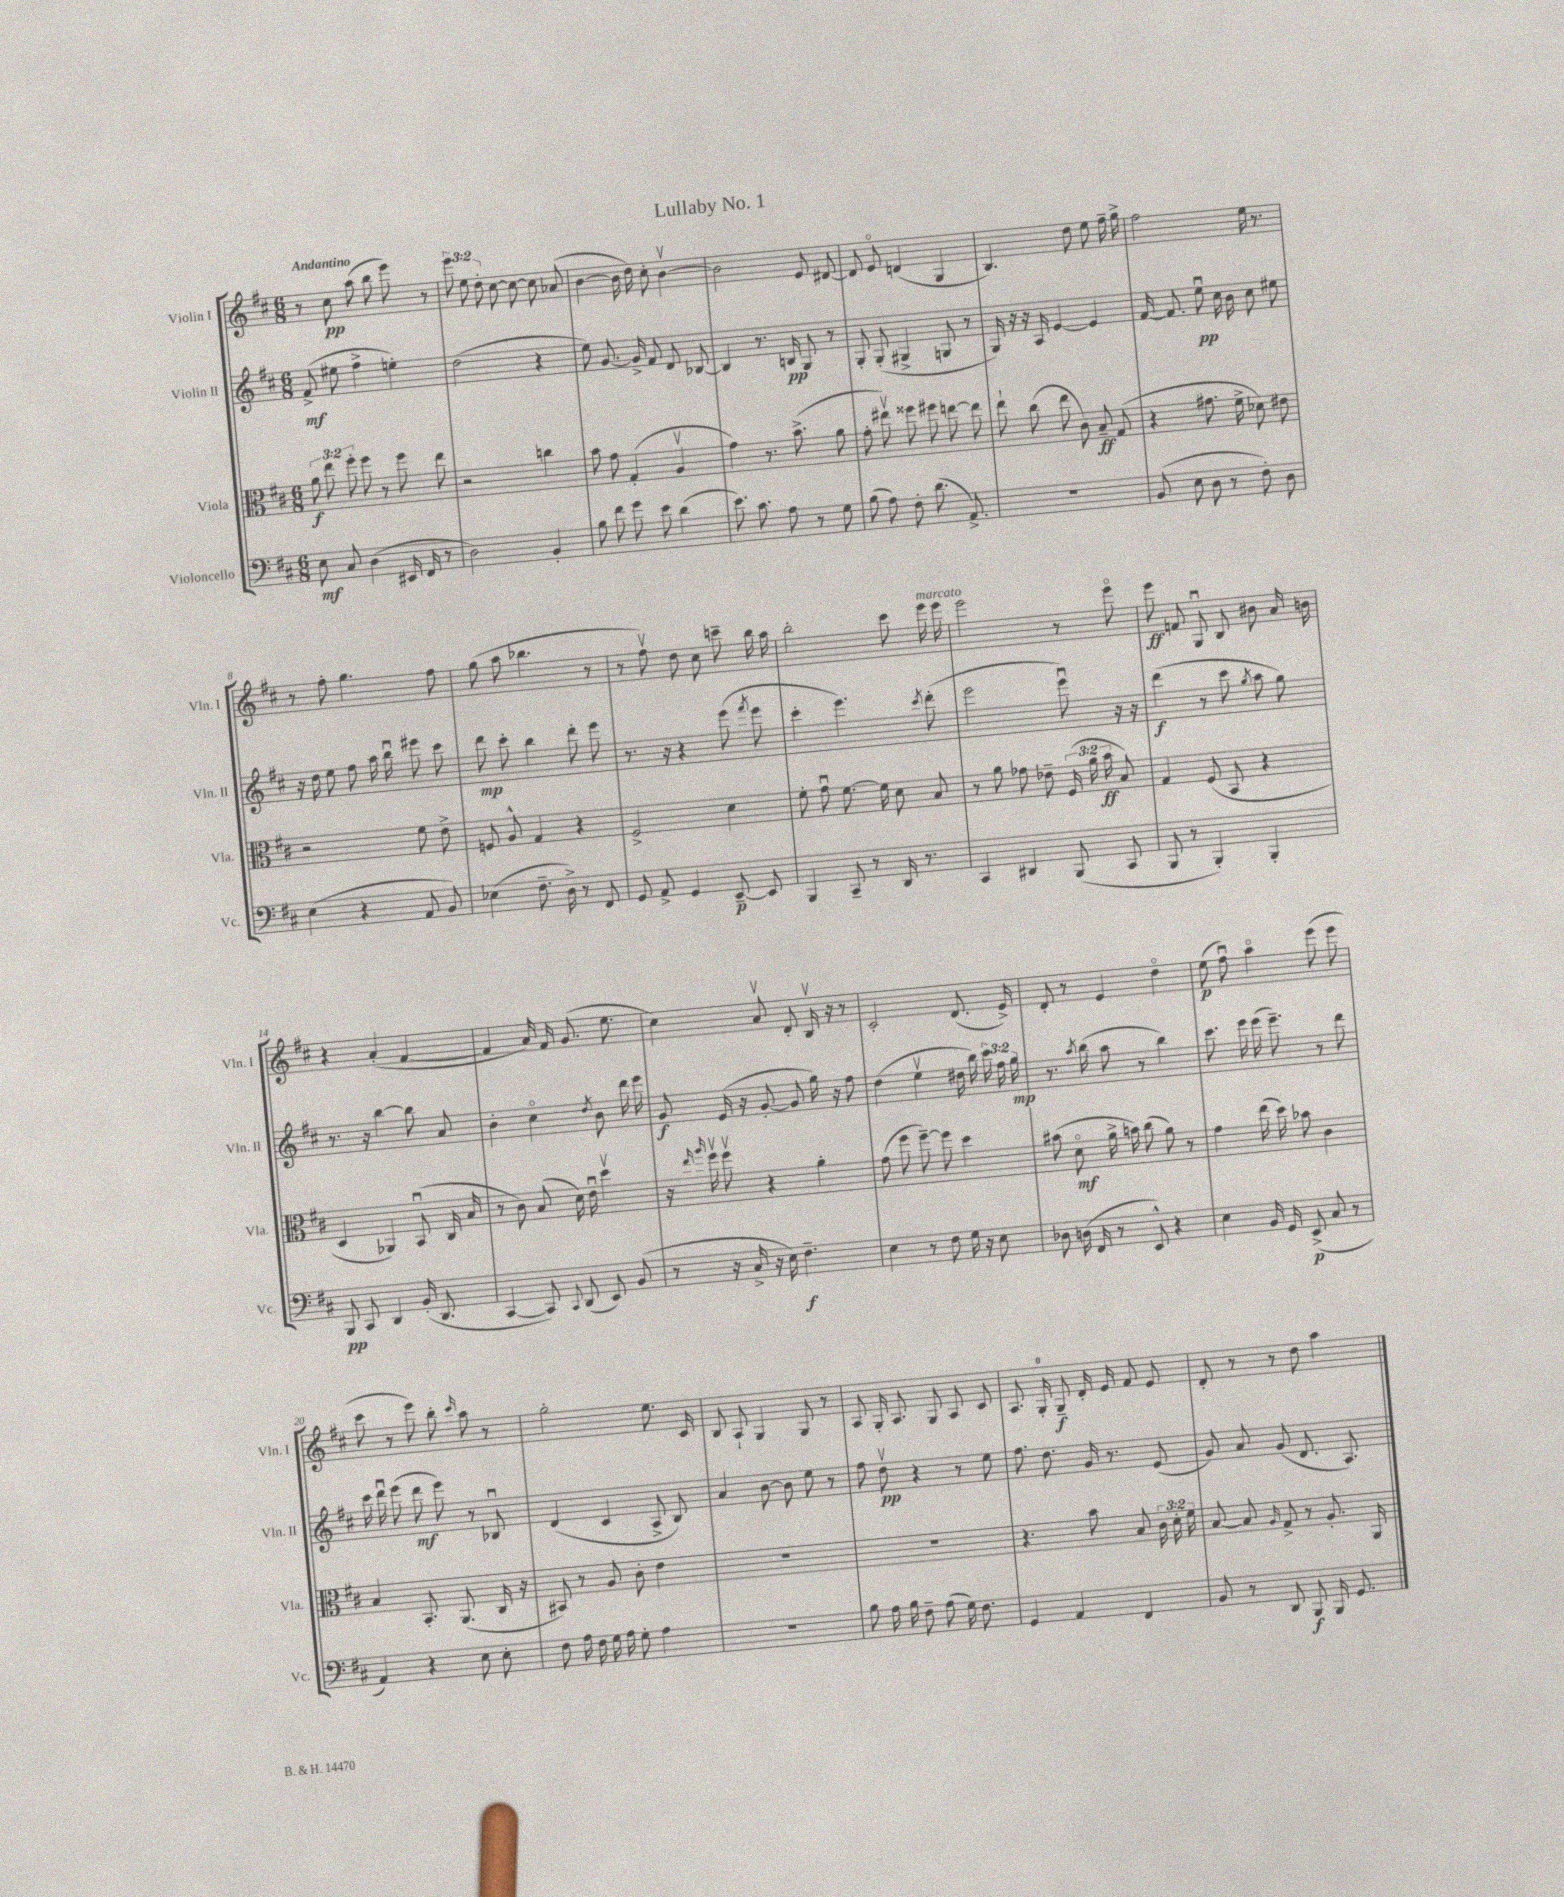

**kern	**dynam	**kern	**dynam	**kern	**dynam	**kern	**dynam
*part4	*part4	*part3	*part3	*part2	*part2	*part1	*part1
*staff4	*staff4	*staff3	*staff3	*staff2	*staff2	*staff1	*staff1
*I"Violoncello	*	*I"Viola	*	*I"Violin II	*	*I"Violin I	*
*I'Vc.	*	*I'Vla.	*	*I'Vln. II	*	*I'Vln. I	*
*clefF4	*	*clefC3	*	*clefG2	*	*clefG2	*
*k[f#c#]	*	*k[f#c#]	*	*k[f#c#]	*	*k[f#c#]	*
*M6/8	*	*M6/8	*	*M6/8	*	*M6/8	*
=1	=1	=1	=1	=1	=1	=1	=1
!	!	!	!	!	!	!LO:TX:a:B:t=Andantino	!
8E\	mf	12a\	f	(8f#^/	mf	8r	.
.	.	12ee\	.	.	.	.	.
8C#/	.	.	.	8ee#X\	.	8cc#\	pp
.	.	12ff#'\	.	.	.	.	.
(4D\	.	8ff#\	.	4ff#^\	.	(8aa\	.
.	.	8r	.	.	.	8bb\	.
16EE#X/	.	8ff#\	.	4een'\)	.	8eee\)	.
16FF#/	.	.	.	.	.	.	.
8r	.	8ee\	.	.	.	8r	.
=2	=2	=2	=2	=2	=2	=2	=2
2D\)	.	2r	.	(2dd\	.	12eee\	.
.	.	.	.	.	.	12ee\	.
.	.	.	.	.	.	12dd'\	.
.	.	.	.	.	.	[8cc#\	.
.	.	.	.	.	.	8cc#\_	.
4BB'/	.	4ccn\	.	4r	.	8cc#\]	.
.	.	.	.	.	.	(8a-X/	.
=3	=3	=3	=3	=3	=3	=3	=3
8B\	.	8b\	.	8ee\)	.	[4b\	.
8f#\	.	8g\	.	[8.g/	.	.	.
8g\	.	(4G'/	.	.	.	16b\]	.
.	.	.	.	16g^/]	.	16dd\)	.
8e\	.	.	.	8f#/	.	8cc#'\	.
(4d\	.	4Av/	.	8d/	.	[4bv\	.
.	.	.	.	[8B-X/	.	.	.
=4	=4	=4	=4	=4	=4	=4	=4
8.e\)	.	4g\)	.	4B-/]	.	2b\]	.
8.c#\	.	.	.	.	.	.	.
.	.	8.r	.	8.r	.	.	.
8A\	.	.	.	.	.	.	.
.	.	(8.b^\	.	16Bn/	pp	.	.
8r	.	.	.	8G/	.	8e/	.
8G\	.	8a\	.	8r	.	[8d#X/	.
=5	=5	=5	=5	=5	=5	=5	=5
(8B\	.	8g'\	.	8G'/	.	8d#/]	.
8A\)	.	8ee#Xv\)	.	(8G'/	.	8e/	.
8F#'\	.	8ff##X\	.	4G#X^/	.	(4dn/	.
(8.d\	.	8ff#X\	.	.	.	.	.
.	.	[8een\	.	8Gn/	.	4G/	.
8.AA^/)	.	.	.	.	.	.	.
.	.	8ee\]	.	8r	.	.	.
=6	=6	=6	=6	=6	=6	=6	=6
2.r	.	8ee`\	.	16G/)	.	4.B/)	.
.	.	.	.	16r	.	.	.
.	.	(8cc#\	.	16r	.	.	.
.	.	.	.	16A/	.	.	.
.	.	8ee\	.	[4e/	.	.	.
.	.	8c#\)	.	.	.	8dd\	.
.	.	8B~/	ff	4e/]	.	8ee\	.
.	.	(8G/	.	.	.	16ff#~\	.
.	.	.	.	.	.	16gg^\	.
=7	=7	=7	=7	=7	=7	=7	=7
(8BB/	.	4r	.	[16f#/	.	2ff#\	.
.	.	.	.	8.f#/]	.	.	.
8E\	.	.	.	.	.	.	.
8D\	.	8.g#X\	.	8eeu\	pp	.	.
8r	.	.	.	16cc#\	.	.	.
.	.	16f#^\	.	16b\	.	.	.
8F#'\)	.	8d-X\)	.	8cc#\	.	16ee\	.
.	.	.	.	.	.	8.r	.
8D\	.	8e#X\	.	8ee#X\	.	.	.
!!LO:LB:g=z
=8	=8	=8	=8	=8	=8	=8	=8
(4E\	.	2r	.	16r	.	8r	.
.	.	.	.	16dd\	.	.	.
.	.	.	.	8ee\	.	8ff#'\	.
4r	.	.	.	8ff#\	.	4.gg\	.
.	.	.	.	16aa\	.	.	.
.	.	.	.	16bbu\	.	.	.
8AA/	.	8f#\	.	8eee#X\	.	.	.
8BB/)	.	8e^\	.	8ccc#\	.	8ff#\	.
=9	=9	=9	=9	=9	=9	=9	=9
(4E-X\	.	8Fn/	.	8ddd\	mp	(8gg\	.
.	.	8A^^/	.	8ccc#'\	.	8aa\	.
8.F#~\	.	4G/	.	4bb\	.	4.bb-X\	.
16D^\)	.	.	.	.	.	.	.
8r	.	4r	.	8ddd'\	.	.	.
8FF#/	.	.	.	8eee\	.	8r	.
=10	=10	=10	=10	=10	=10	=10	=10
8GG/	.	2F#^/	.	8.r	.	8r	.
8AA^/	.	.	.	.	.	8ff#v\)	.
.	.	.	.	16r	.	.	.
4GG/	.	.	.	4r	.	8dd\	.
.	.	.	.	.	.	8cc#\	.
[8EE~/	p	4d\	.	(8eee\	.	8cccn~\	.
.	.	.	.	8qfff#/	.	.	.
8EE/]	.	.	.	8eee\	.	16bb\	.
.	.	.	.	.	.	16aa\	.
=11	=11	=11	=11	=11	=11	=11	=11
4BBB/	.	8f#'\	.	4ccc#'\	.	2bb'\	.
.	.	8gu\	.	.	.	.	.
8CC#~/	.	[8.f#\	.	4.eee\)	.	.	.
8r	.	.	.	.	.	.	.
.	.	16f#\]	.	.	.	.	.
16DD/	.	8d\	.	.	.	8ccc#\	.
8.r	.	.	.	.	.	.	.
.	.	.	.	8qccc#/	.	.	.
!	!	!	!	!	!	!LO:TX:a:i:t=marcato	!
.	.	8B/	.	(8ddd'\	.	16eee\	.
.	.	.	.	.	.	16eee\	.
=12	=12	=12	=12	=12	=12	=12	=12
4CC#/	.	8r	.	2eee\	.	2eee\	.
.	.	8a\	.	.	.	.	.
4DD#X/	.	8g-X\	.	.	.	.	.
.	.	8e-X~\	.	.	.	.	.
(8BBB/	.	(24F#/	.	8eeeu\)	.	8r	.
.	.	24a\	.	.	.	.	.
.	.	24b\	ff	.	.	.	.
8CC#/	.	8B/)	.	16r	.	8eee\	.
.	.	.	.	16r	.	.	.
=13	=13	=13	=13	=13	=13	=13	=13
8BBB/	.	4G/	.	(4ddd\	f	8eee\	ff
8r	.	.	.	.	.	8fn/	.
4BBB'/)	.	(8F#/	.	8r	.	8Gu/	.
.	.	8BB/	.	8ccc#\	.	8B/	.
.	.	.	.	8qgg/	.	.	.
4BBB'/	.	4r	.	8aa\	.	8b#X\	.
.	.	.	.	8gg\)	.	16a/	.
.	.	.	.	.	.	16bn\	.
!!LO:LB:g=z
=14	=14	=14	=14	=14	=14	=14	=14
8BBB/	pp	4D/	.	8.r	.	4r	.
8CC#/	.	.	.	.	.	.	.
.	.	.	.	16r	.	.	.
4DD/	.	4AA-X/)	.	[4bb\	.	(4a'/	.
(16BB'/	.	(8BBu/	.	8bb\]	.	[4f#/	.
8.DD/	.	.	.	.	.	.	.
.	.	16C#/	.	8a/	.	.	.
.	.	16B/	.	.	.	.	.
=15	=15	=15	=15	=15	=15	=15	=15
[4CC#/	.	8r	.	4b'\	.	4f#/]	.
.	.	8c#\)	.	.	.	.	.
8CC#/])	.	(8B/	.	4cc#\	.	16a/)	.
.	.	.	.	.	.	16f#/	.
8qqCC#/	.	.	.	.	.	.	.
(8DD/	.	16d\)	.	.	.	(8.g/	.
.	.	16eu\	.	.	.	.	.
.	.	.	.	8qdd/	.	.	.
8EE/)	.	4ddv\	.	8b\	.	.	.
.	.	.	.	.	.	8.ee\	.
(8BB/	.	.	.	16ddd\	.	.	.
.	.	.	.	16eee\	.	.	.
=16	=16	=16	=16	=16	=16	=16	=16
8r	.	16r	.	8g/	f	4cc#\)	.
.	.	16qqee/	.	.	.	.	.
.	.	16qqaa/	.	.	.	.	.
.	.	16ff#v\	.	.	.	.	.
16r	.	8ff#v\	.	(16e/	.	.	.
16C#^/	.	.	.	16r	.	.	.
16r	.	4r	.	[8g'/	.	8av/	.
16E\)	.	.	.	.	.	.	.
4.F#~\	f	.	.	8g/]	.	8d'/	.
.	.	4a'\	.	16gg\)	.	16Bv/	.
.	.	.	.	16r	.	16r	.
.	.	.	.	8ff#\	.	8r	.
=17	=17	=17	=17	=17	=17	=17	=17
4E\	.	(8g\	.	(4dd\	.	2c#'/	.
.	.	8ff#\	.	.	.	.	.
8r	.	[8ff#~\)	.	4eev\	.	.	.
8F#\	.	8ff#\]	.	.	.	.	.
16G\	.	4dd\	.	16dd#X\	.	(8.d/	.
16r	.	.	.	16bb\)	.	.	.
8E\	.	.	.	24ccc#\	.	.	.
.	.	.	.	24ff#\	.	.	.
.	.	.	.	.	.	16e^/)	.
.	.	.	.	24gg\	mp	.	.
=18	=18	=18	=18	=18	=18	=18	=18
8D-X\	.	(8b#X\	.	8.r	.	8d'/	.
(16Dn\	.	8d\	mf	.	.	8r	.
.	.	.	.	8qaa/	.	.	.
16FF#/	.	.	.	(16bb\	.	.	.
8r	.	16a^\	.	8aa\	.	4e/	.
.	.	16bn\)	.	.	.	.	.
8EE^^/)	.	(8cc#\	.	8r	.	.	.
4r	.	8a\)	.	4bb\)	.	4dd\	.
.	.	8r	.	.	.	.	.
=19	=19	=19	=19	=19	=19	=19	=19
4E\	.	4g\	.	8.ccc#\	.	(8ee\	p
.	.	.	.	.	.	8ff#u\)	.
.	.	.	.	16eee\	.	.	.
16BB/	.	(16ee\	.	(16eee\	.	4aa\	.
16GG/	.	16dd\)	.	8.eee~\)	.	.	.
(8EE^/	p	8b-X\	.	.	.	.	.
8C#/	.	4c#\	.	8r	.	(8eee\	.
8r	.	.	.	8ddd\	.	8eee\	.
!!LO:LB:g=z
=20	=20	=20	=20	=20	=20	=20	=20
4AA/)	.	4B/	.	16ccc#\	.	8ccc#\	.
.	.	.	.	16dddu\	.	.	.
.	.	.	.	(8eee\	.	8r	.
4r	.	8.BB'/	.	8ddd\	mf	8eee\)	.
.	.	.	.	8eee\)	.	8bb'\	.
.	.	(8.AA/	.	.	.	.	.
.	.	.	.	.	.	16qqccc#/	.
8E\	.	.	.	8r	.	8aa\	.
8E'\	.	16C#/	.	8B-Xu/	.	8r	.
.	.	16r	.	.	.	.	.
=21	=21	=21	=21	=21	=21	=21	=21
8F#\	.	8BB#X/)	.	(4d/	.	2gg'\	.
16A\	.	8r	.	.	.	.	.
16F#\	.	.	.	.	.	.	.
16G\	.	8A/	.	4c#/	.	.	.
16A\	.	.	.	.	.	.	.
8G'\	.	8c#'\	.	.	.	.	.
4A\	.	4e\	.	8A^/	.	8.ee\	.
.	.	.	.	8B/)	.	.	.
.	.	.	.	.	.	16c#/	.
=22	=22	=22	=22	=22	=22	=22	=22
2.r	.	2.r	.	4a/	.	8B/	.
.	.	.	.	.	.	8A`/	.
.	.	.	.	[8b\	.	4G/	.
.	.	.	.	8b\]	.	.	.
.	.	.	.	8ee\	.	8G/	.
.	.	.	.	8r	.	8r	.
=23	=23	=23	=23	=23	=23	=23	=23
8B\	.	2.r	.	8ff#\	.	8A/	.
16A\	.	.	.	8ddv\	pp	16G'/	.
16B\	.	.	.	.	.	8.A/	.
8F#~\	.	.	.	4r	.	.	.
(8A\	.	.	.	.	.	8G/	.
16G\)	.	.	.	8r	.	8A/	.
8.F#\	.	.	.	.	.	.	.
.	.	.	.	8ee\	.	8c#/	.
=24	=24	=24	=24	=24	=24	=24	=24
4GG/	.	4.r	.	8.ff#\	.	8.A/	.
.	.	.	.	8.dd\	.	16G'/	.
4AA/	.	.	.	.	.	8G~/	f
.	.	8b\	.	16g/	.	16d'/	.
.	.	.	.	8.r	.	16e/	.
4FF#/	.	8B/	.	.	.	8f#/	.
.	.	24c#\	.	(8e/	.	8e/	.
.	.	24d'\	.	.	.	.	.
.	.	24f#\	.	.	.	.	.
=25	=25	=25	=25	=25	=25	=25	=25
8BB/	.	[8B/	.	8g/)	.	8d'/	.
8r	.	8B/]	.	8a/	.	8r	.
.	.	16qqA/	.	.	.	.	.
8DD/	.	8G^/	.	(8g/	.	8r	.
8BBB/	f	8r	.	8.d/	.	8dd\	.
16BBB/	.	8.A'/	.	.	.	4aa\	.
8.GG/	.	.	.	8.A/)	.	.	.
.	.	16AA/	.	.	.	.	.
==	==	==	==	==	==	==	==
*-	*-	*-	*-	*-	*-	*-	*-
